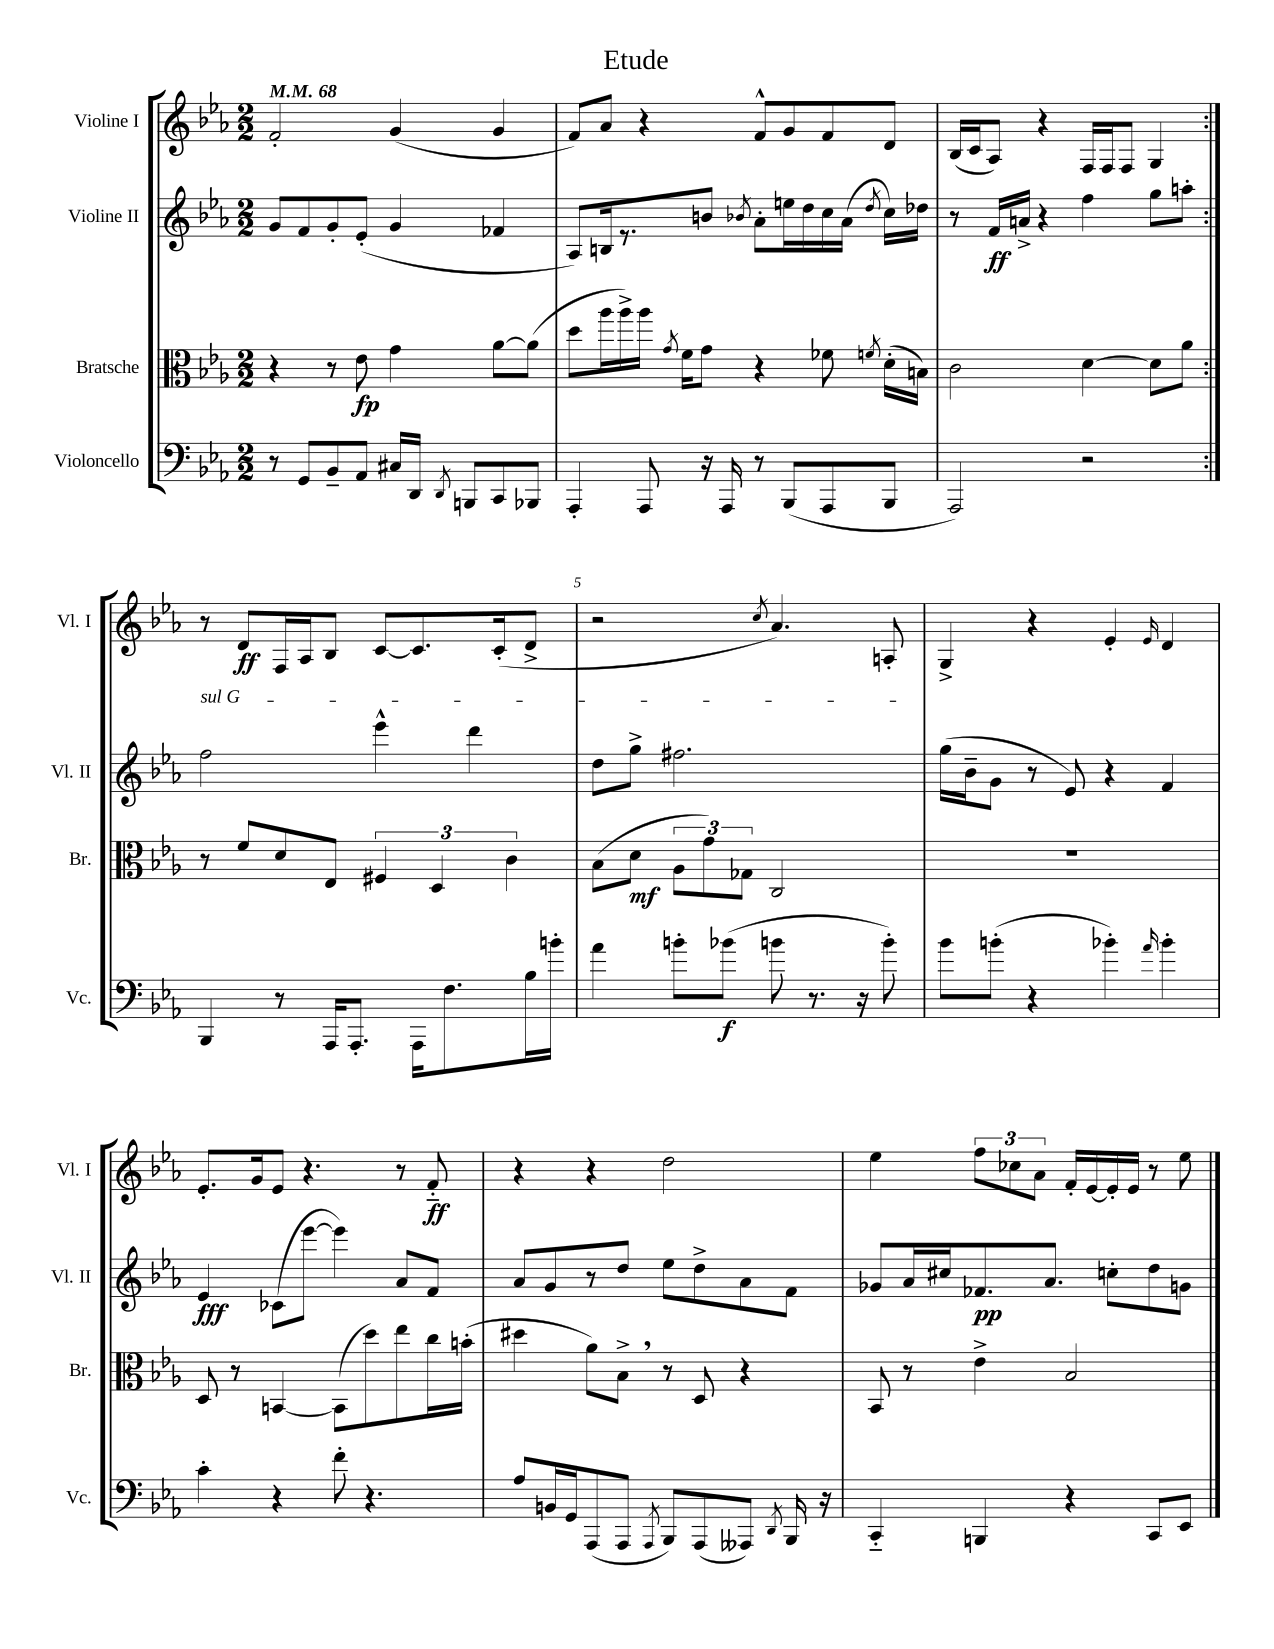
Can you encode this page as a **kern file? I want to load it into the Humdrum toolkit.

**kern	**kern	**kern	**kern
*staff4	*staff3	*staff2	*staff1
*clefF4	*clefC3	*clefG2	*clefG2
*k[b-e-a-]	*k[b-e-a-]	*k[b-e-a-]	*k[b-e-a-]
*M2/2	*M2/2	*M2/2	*M2/2
*MM68	*MM68	*MM68	*MM68
8r	4r	8g/L	2f'/
8GG/L	.	8f/	.
8BB-~/	8r	8g'/	.
8AA-/J	8e-\	(8e-'/J	.
16C#/LL	4g\	4g/	(4g/
16DD/JJ	.	.	.
8qDD/	.	.	.
8BBB/L	.	.	.
8CC/	[8a-\L	4f-/	4g/
8BBB-/J	(8a-\]J	.	.
=	=	=	=
4AAA-'/	8dd\L	8A-/L)	8f/L)
.	16aa-\L	16B/k	8a-/J
.	16aa-^\)	8.r	.
8AAA-/	16aa-\JJ	.	4r
.	8qg/	.	.
.	16f\LK	.	.
16r	8g\J	8b/J	.
16AAA-/	.	.	.
.	.	8qb-/	.
8r	4r	8a-'\L	8f^^/L
(8BBB-/L	.	16ee\L	8g/
.	.	16dd\	.
8AAA-/	8f-\	16cc\	8f/
.	.	(16a-\JJ	.
.	8qf/	8qdd/	.
8BBB-/J	(16d'\LL	16cc\LL)	8d/J
.	16B\JJ)	16dd-\JJ	.
=	=	=	=
2AAA-/)	2c\	8r	(16B-/LL
.	.	.	16c/J
.	.	16f/LL	8A-/J)
.	.	16a^/JJ	.
.	.	4r	4r
2r	[4d\	4ff\	16F/LL
.	.	.	16F/J
.	.	.	8F/J
.	8d\]L	8gg\L	4G/
.	8a-\J	8aa'\J	.
=:|!	=:|!	=:|!	=:|!
4BBB-/	8r	2ff\	8r
.	8f/L	.	8d/L
8r	8d/	.	16F/L
.	.	.	16A-/J
16AAA-/LK	8E-/J	.	8B-/J
8.AAA-'/J	.	.	.
.	6F#/	4eee-^^\	[8c/L
16AAA-\LK	.	.	8.c/]
.	6D/	.	.
8.F\	.	.	.
.	.	4ddd\	.
.	.	.	(16c'/k
.	6c\	.	.
16B-\L	.	.	8d^/J
16b'\JJ	.	.	.
=	=	=	=
4a-\	(8B-\L	8dd\L	2r
.	8d\J	8gg^\J	.
8b'\L	12A-\L	2.ff#\	.
.	12g\)	.	.
(8b-\J	.	.	.
.	12G-\J	.	.
.	.	.	8qcc/
8b\	2C/	.	4.a-/)
8.r	.	.	.
16r	.	.	.
8b'\)	.	.	8A'/
=	=	=	=
8b-\L	1r	(16gg\LL	4G^/
.	.	16b-~\J	.
(8b'\J	.	8g\J	.
4r	.	8r	4r
.	.	8e-/)	.
4b-'\)	.	4r	4e-'/
16qqa-/	.	.	16qqe-/
4b-'\	.	4f/	4d/
=	=	=	=
4c'\	8D/	4e-/	8.e-'/L
.	8r	.	.
.	.	.	16g/k
4r	[4BB/	(8c-\L	8e-/J
.	.	[8eee-\J	4.r
8f'\	(8BB\]L	4eee-\])	.
4.r	8dd\)	.	.
.	8ee-\	8a-/L	8r
.	16cc\L	8f/J	8f'~/
.	(16b'\JJ	.	.
=	=	=	=
8A-/L	4dd#\	8a-/L	4r
16BB/L	.	8g/	.
16GG/J	.	.	.
(8AAA-/	8a-\L)	8r	4r
8AAA-/J	8B-^\J	8dd/J	.
8qAAA-/	.	.	.
8BBB-/L)	8r	8ee-\L	2dd\
(8AAA-/	8D/	8dd^\	.
8AAA--/J)	4r	8a-\	.
8qDD/	.	.	.
16BBB-/	.	8f\J	.
16r	.	.	.
=	=	=	=
4CC'~/	8BB-/	8g-/L	4ee-\
.	8r	16a-/L	.
.	.	16cc#/J	.
4BBB/	4e-^\	8.f-/	12ff\L
.	.	.	12cc-\
.	.	.	12a-\J
.	.	8.a-/J	.
4r	2B-/	.	16f'/LL
.	.	.	[16e-/
.	.	8cc'\L	16e-'/]
.	.	.	16e-/JJ
8CC/L	.	8dd\	8r
8EE-/J	.	8g\J	8ee-\
==	==	==	==
*-	*-	*-	*-
